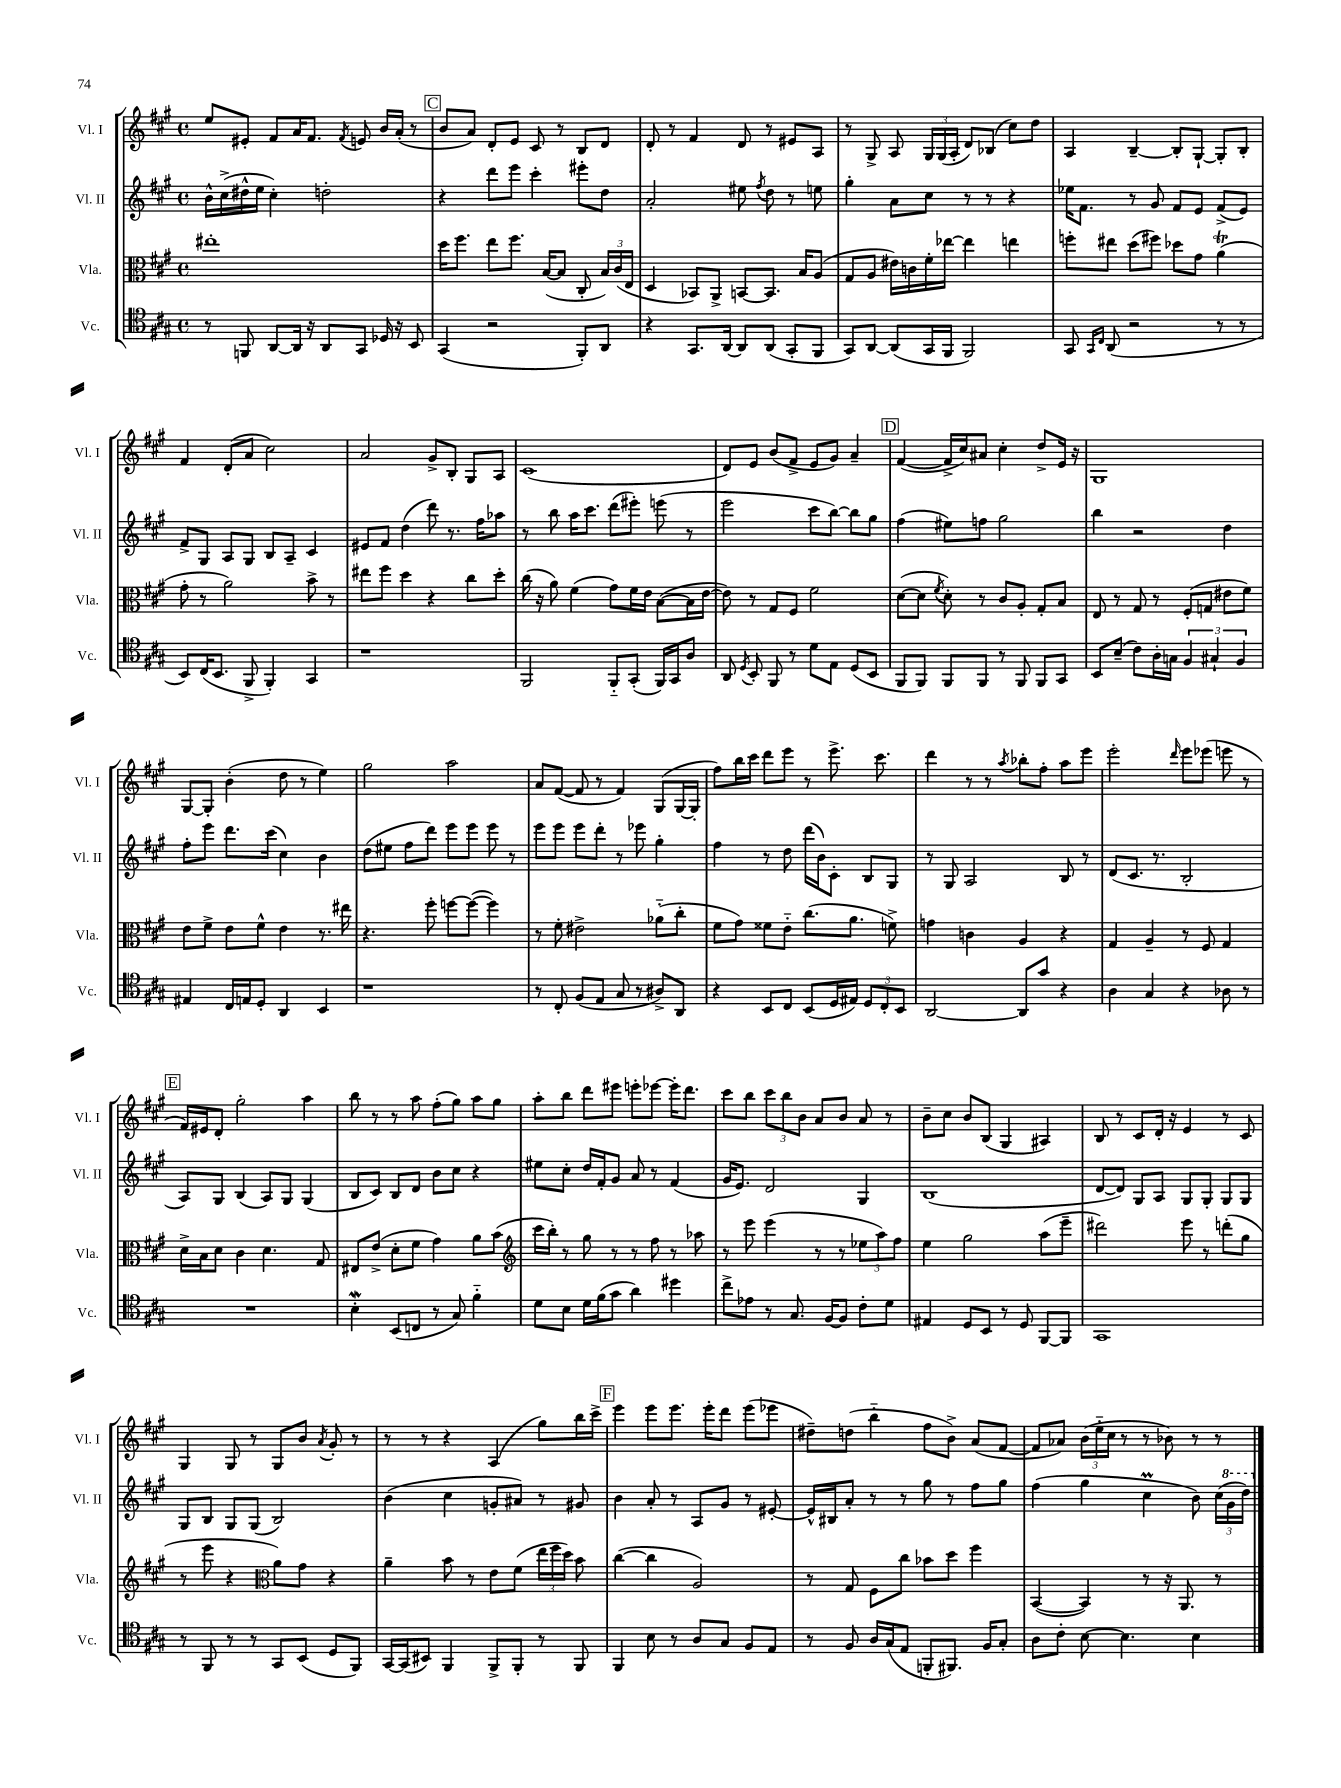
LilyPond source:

<<
\new StaffGroup <<
\new Staff = "s0" \with { instrumentName = "Vl. I" shortInstrumentName = "Vl. I" } {
    \clef treble \key a \major \defaultTimeSignature \time 4/4
    \autoBeamOff e''8[ eis'8]-. fis'8[ a'16 fis'8.] \acciaccatura { fis'8 } e'8 b'16[ a'16]-.( r8 |
    \mark \markup { \box "C" } b'8[ a'8]) d'8[-. e'8] cis'8 r8 b8[ d'8] |
    d'8-. r8 fis'4 d'8 r8 eis'8[ a8] |
    r8 gis8-> a8 \tuplet 3/2 { gis16[ gis16( a16]-. } d'8[) bes8]( cis''8[) d''8] |
    a4 b4~-- b8[-. gis8]~-! gis8[-. b8]-. |
    fis'4 d'8[-.( a'8] cis''2) |
    a'2 gis'8[-> b8]-. gis8[ a8] |
    cis'1( |
    d'8[) e'8] b'8[( fis'8]-> e'8[ gis'8]) a'4-- |
    \mark \markup { \box "D" } fis'4~( fis'16[-> cis''16) ais'8] cis''4-. d''8[-> e'16] r16 |
    gis1 |
    gis8[~ gis8]-. b'4-.( d''8 r8 e''4) |
    gis''2 a''2 |
    a'8[ fis'8]~( fis'8 r8 fis'4) gis8[( gis16~ gis16]-. |
    fis''8[) b''16 cis'''16] d'''8[ e'''8] r8 e'''8.-> cis'''8. |
    d'''4 r8 r8 \acciaccatura { a''8 } bes''8[-. fis''8]-. a''8[ e'''8] |
    e'''2-. \grace { d'''16 } e'''8[ ees'''8]( e'''8 r8 |
    \mark \markup { \box "E" } fis'16[) eis'16 d'8]-. gis''2-. a''4 |
    b''8 r8 r8 a''8 fis''8[-.( gis''8]) a''8[ gis''8] |
    a''8[-. b''8] d'''8[ eis'''8] e'''8[-. ees'''8]~ ees'''16[-. d'''8.] |
    cis'''8[ b''8] \tuplet 3/2 { cis'''8[ b''8 b'8] } a'8[ b'8] a'8 r8 |
    b'8[-- cis''8] b'8[ b8]( gis4 ais4) |
    b8 r8 cis'8[ d'16]-. r16 e'4 r8 cis'8 |
    gis4 gis8 r8 gis8[ b'8] \acciaccatura { a'8 } gis'8-. r8 |
    r8 r8 r4 a4( gis''8[) b''16 cis'''16]-> |
    \mark \markup { \box "F" } e'''4 e'''8[ e'''8.] e'''16[-. d'''8] e'''8[( ees'''8] |
    dis''8[--) d''8]( b''4-_ fis''8[ b'8]->) a'8[( fis'8]~ |
    fis'8[ aes'8]) \tuplet 3/2 { b'16[( e''16-_ cis''16] } r8 r8 bes'8) r8 r8 \bar "|." |
}
\new Staff = "s1" \with { instrumentName = "Vl. II" shortInstrumentName = "Vl. II" } {
    \clef treble \key a \major \defaultTimeSignature \time 4/4
    \autoBeamOff b'16[-^ cis''16->( dis''16-^ e''16] cis''4-.) d''2-. |
    \mark \markup { \box "C" } r4 d'''8[ e'''8] cis'''4-. eis'''8[-. d''8] |
    a'2-. eis''8 \acciaccatura { fis''8 } d''8 r8 e''8 |
    gis''4-. a'8[ cis''8] r8 r8 r4 |
    ees''16[ fis'8.] r8 gis'8 fis'8[ e'8] fis'8[->( e'8]) |
    fis'8[-> gis8] a8[ gis8] b8[ a8]-- cis'4 |
    eis'8[ fis'8] d''4( d'''8) r8. fis''16[ aes''8] |
    r8 b''8 a''16[ cis'''8.] d'''8[( eis'''8]-.) e'''8( r8 |
    e'''2 cis'''8[ b''8]~) b''8[ gis''8] |
    \mark \markup { \box "D" } fis''4( eis''8[) f''8] gis''2 |
    b''4 r2 d''4 |
    fis''8[-. e'''8] d'''8.[ cis'''16]( cis''4) b'4 |
    d''8[( eis''8] fis''8[ d'''8]) e'''8[ e'''8] e'''8 r8 |
    e'''8[ e'''8] e'''8[ d'''8]-. r8 ees'''8 gis''4-. |
    fis''4 r8 d''8 d'''16[( b'16) cis'8]-. b8[ gis8] |
    r8 gis8 a2 b8 r8 |
    d'8[( cis'8.] r8. b2-. |
    \mark \markup { \box "E" } a8[) gis8] b4( a8[) gis8] gis4( |
    b8[ cis'8]) b8[ d'8] b'8[ cis''8] r4 |
    eis''8[ cis''8]-. d''16[ fis'16-. gis'8] a'8 r8 fis'4( |
    gis'16[ e'8.]) d'2 gis4 |
    b1( |
    d'8[~ d'8]) gis8[ a8] gis8[ gis8]-. gis8[ gis8] |
    gis8[ b8] gis8[ gis8]( b2) |
    b'4( cis''4 g'8[-. ais'8]) r8 gis'8 |
    \mark \markup { \box "F" } b'4 a'8-. r8 a8[ gis'8] r8 eis'8~-. |
    eis'16[-^ bis16 a'8]-. r8 r8 gis''8 r8 fis''8[ gis''8] |
    fis''4( gis''4 cis''4\prall b'8) \tuplet 3/2 { cis''16[( \ottava #1 gis''16 d'''16]) \ottava #0 } \bar "|." |
}
\new Staff = "s2" \with { instrumentName = "Vla." shortInstrumentName = "Vla." } {
    \clef alto \key a \major \defaultTimeSignature \time 4/4
    \autoBeamOff eis''1-. |
    \mark \markup { \box "C" } d''16[ fis''8.] e''8[ fis''8.] b16[~( b8] cis8-. \tuplet 3/2 { b16[) cis'16( e16] } |
    d4 bes,8[) a,8]-> b,8[~ b,8.] b16[ a8]( |
    gis8[ a8] eis'16[) c'16 fis'16-. ees''16]~ ees''4 e''4 |
    f''8[-. eis''8] d''8[( fis''8]) des''8[ gis'8] a'4\trill( |
    gis'8-. r8 a'2) b'8-> r8 |
    eis''8[ fis''8] d''4 r4 cis''8[ d''8]-. |
    cis''16( r16 a'8) fis'4( gis'8[) fis'16 e'16] b8[~( b16 e'16]~ |
    e'8) r8 gis8[ fis8] fis'2 |
    \mark \markup { \box "D" } d'8[~( d'8] \acciaccatura { fis'8 } d'8-.) r8 cis'8[ a8]-. gis8[-. b8] |
    e8 r8 gis8 r8 fis8[-.( g8] eis'8[ fis'8]) |
    e'8[ fis'8]-> e'8[ fis'8]-^ e'4 r8. eis''16 |
    r4. fis''8-. f''8[~ f''8]~( f''4) |
    r8 fis'8-. eis'2-> aes'8[-_( cis''8]-. |
    fis'8[ gis'8]) fisis'8[ e'8]-_ cis''8.[( a'8.] f'8->) |
    g'4 c'4 a4 r4 |
    gis4 a4-- r8 fis8 gis4 |
    \mark \markup { \box "E" } d'16[-> b16 d'8] cis'4 d'4. gis8 |
    eis8[ e'8]->( d'8[-. fis'8] gis'4) a'8[ b'8]( |
    \clef treble cis'''16[ b''16]-.) r8 gis''8 r8 r8 fis''8 r8 aes''8 |
    r8 e'''8 e'''4( r8 r8 \tuplet 3/2 { ees''8[ a''8) fis''8] } |
    e''4 gis''2 a''8[( e'''8]-- |
    dis'''2) e'''8 r8 d'''8[-.( gis''8] |
    r8 e'''8 r4 \clef alto a'8[) gis'8] r4 |
    a'4-- b'8 r8 e'8[ fis'8]( \tuplet 3/2 { e''16[ fis''16 d''16]) } b'8 |
    \mark \markup { \box "F" } cis''4~( cis''4 a2) |
    r8 gis8 fis8[ cis''8] bes'8[ d''8] fis''4 |
    b,4~( b,4) r8 r16 a,8. r8 \bar "|." |
}
\new Staff = "s3" \with { instrumentName = "Vc." shortInstrumentName = "Vc." } {
    \clef tenor \key a \major \defaultTimeSignature \time 4/4
    \autoBeamOff r8 f,8 a,8[~ a,16] r16 a,8[ gis,8] des16 r16 b,8 |
    \mark \markup { \box "C" } gis,4( r2 fis,8[-.) a,8] |
    r4 gis,8.[ a,16]~ a,8[ a,8]( gis,8[-. fis,8] |
    gis,8[) a,8]~ a,8[( gis,16 fis,16] fis,2) |
    gis,8 \grace { gis,16[ cis16] } a,8( r2 r8 r8 |
    b,8[) cis16( b,8.] fis,8-> fis,4-.) gis,4 |
    r1 |
    fis,2 fis,8[-_ gis,8]-.( fis,16[) gis,16 a8] |
    a,8 \acciaccatura { d8 } b,8-. fis,8 r8 d'8[ e8] d8[( b,8] |
    \mark \markup { \box "D" } fis,8[ fis,8]) fis,8[ fis,8] r8 fis,8 fis,8[ gis,8] |
    b,8[ b8]--( cis'8[) a16-. g16] \tuplet 3/2 { fis4 gis4-! fis4 } |
    eis4 cis16[ e16 d8]-. a,4 b,4 |
    r1 |
    r8 cis8-. fis8[( e8] gis8 r8 ais8[->) a,8] |
    r4 b,8[ cis8] b,8[( d16 eis16]) \tuplet 3/2 { d8[ cis8-. b,8] } |
    a,2~ a,8[ gis'8] r4 |
    a4 gis4 r4 aes8 r8 |
    \mark \markup { \box "E" } R1 |
    b4-.\mordent b,8[( c8] r8 gis8) fis'4-_ |
    d'8[ b8] d'16[ fis'16( gis'8] a'4) dis''4 |
    cis''8[-> ees'8] r8 gis8. fis16[~ fis8] cis'8[-. d'8] |
    eis4 d8[ b,8] r8 d8 fis,8[~ fis,8] |
    gis,1 |
    r8 fis,8 r8 r8 gis,8[ b,8]( d8[ fis,8]) |
    gis,16[~ gis,16( bis,8]) fis,4 fis,8[-> fis,8]-. r8 fis,8 |
    \mark \markup { \box "F" } fis,4 b8 r8 a8[ gis8] fis8[ e8] |
    r8 fis8 a16[ gis16( e8] f,8[-. fis,8.]) fis16[ gis8]-. |
    a8[ cis'8]-. b8~ b4. b4 \bar "|." |
}
>>
>>
\layout { \context { \Score \remove "Bar_number_engraver" } }
